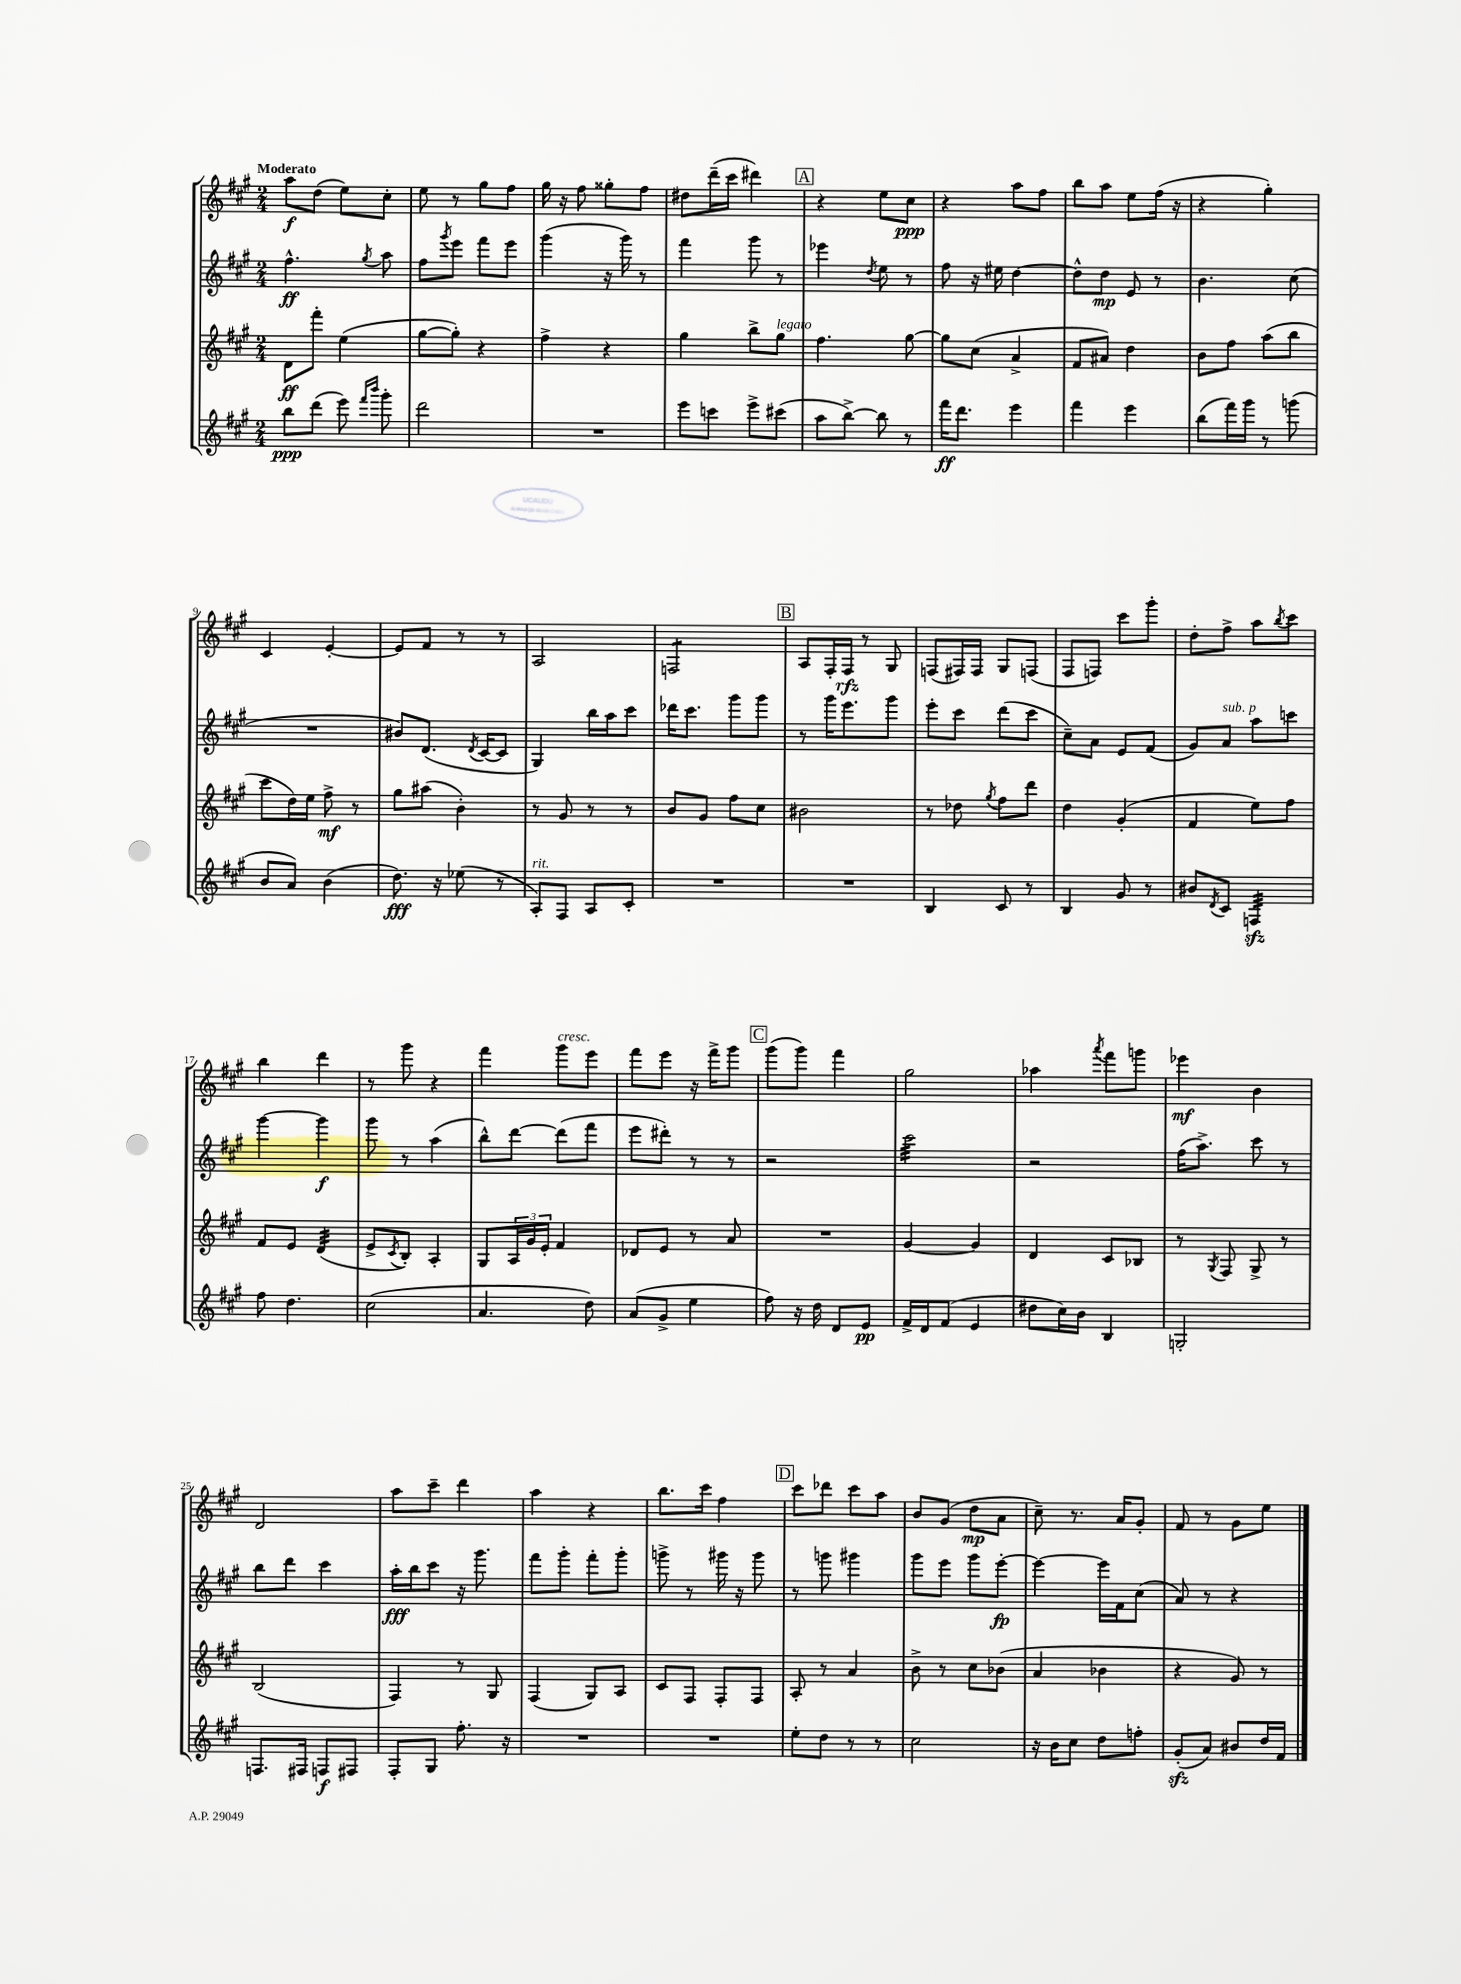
<<
\new StaffGroup <<
\new Staff = "s0" {
    \clef treble \key a \major \numericTimeSignature \time 2/4 \tempo "Moderato"
    a''8\f d''8( e''8) cis''8-. |
    e''8 r8 gis''8 fis''8 |
    gis''16 r16 fis''8 gisis''8-. fis''8 |
    dis''8 d'''16--( cis'''16 dis'''4) |
    \mark \markup { \box "A" } r4 e''8 cis''8\ppp |
    r4 a''8 fis''8 |
    b''8 a''8 e''8 fis''16( r16 |
    r4 gis''4-.) |
    cis'4 e'4~-. |
    e'8 fis'8 r8 r8 |
    a2 |
    f2:8 |
    \mark \markup { \box "B" } a8 fis16-. fis16\rfz r8 gis8 |
    f8( fis16) fis16 gis8 f8( |
    fis8 f8) cis'''8 gis'''8-. |
    d''8-. fis''8-> a''8 \acciaccatura { b''8 } cis'''8 |
    b''4 d'''4 |
    r8 gis'''8 r4 |
    fis'''4 gis'''8^\markup { \italic "cresc." } e'''8 |
    fis'''8 e'''8 r16 fis'''16-> gis'''8 |
    \mark \markup { \box "C" } gis'''8( gis'''8) fis'''4 |
    gis''2 |
    aes''4 \acciaccatura { a'''8 } fis'''8 g'''8 |
    ees'''4\mf b'4 |
    d'2 |
    a''8 cis'''8-- d'''4 |
    a''4 r4 |
    b''8. cis'''16 fis''4 |
    \mark \markup { \box "D" } cis'''8 des'''8 cis'''8 a''8 |
    b'8 gis'8( d''8\mp a'8 |
    cis''8--) r8. a'16 gis'8-. |
    fis'8 r8 gis'8 e''8 \bar "|." |
}
\new Staff = "s1" {
    \clef treble \key a \major \numericTimeSignature \time 2/4
    fis''4.-^\ff \acciaccatura { gis''8 } a''8 |
    fis''8 \acciaccatura { gis'''8 } e'''8 fis'''8 e'''8 |
    gis'''4( r16 gis'''16) r8 |
    fis'''4 gis'''8 r8 |
    \mark \markup { \box "A" } ees'''4 \acciaccatura { d''8 } e''8 r8 |
    fis''8 r16 eis''16 d''4~ |
    d''8-^ d''8\mp e'8 r8 |
    b'4. cis''8( |
    R2 |
    bis'8) d'8.( \acciaccatura { d'8 } cis'16~ cis'8 |
    gis4) b''16 a''16 cis'''8 |
    des'''16 cis'''8. gis'''8 gis'''8 |
    \mark \markup { \box "B" } r8 gis'''16 e'''8. gis'''8 |
    e'''8-. cis'''8 d'''8( cis'''8 |
    cis''8--) a'8 e'8 fis'8( |
    gis'8) a'8^\markup { \italic "sub. p" } a''8 c'''8 |
    gis'''4~ gis'''4\f |
    gis'''8 r8 a''4( |
    b''8-^) d'''8~ d'''8( fis'''8 |
    e'''8 dis'''8-.) r8 r8 |
    \mark \markup { \box "C" } r2 |
    cis'''2:32 |
    r2 |
    fis''16( a''8.->) cis'''8 r8 |
    b''8 d'''8 cis'''4 |
    a''16-.\fff b''16 cis'''8 r16 gis'''8. |
    fis'''8 gis'''8-. fis'''8-. gis'''8-. |
    g'''8-> r8 gis'''16 r16 gis'''8 |
    \mark \markup { \box "D" } r8 g'''8 gis'''4 |
    gis'''8 e'''8 gis'''8 e'''8~-.\fp |
    e'''4~ e'''16 fis'16 cis''8( |
    a'8) r8 r4 \bar "|." |
}
\new Staff = "s2" {
    \clef treble \key a \major \numericTimeSignature \time 2/4
    d'8\ff fis'''8-. e''4( |
    gis''8~ gis''8-.) r4 |
    fis''4-> r4 |
    gis''4 b''8-> gis''8^\markup { \italic "legato" } |
    \mark \markup { \box "A" } fis''4. gis''8~ |
    gis''8 cis''8( a'4-> |
    fis'8 ais'8) d''4 |
    b'8 fis''8 a''8( b''8 |
    cis'''8 d''16) e''16 fis''8->\mf r8 |
    gis''8 ais''8( b'4-.) |
    r8 gis'8 r8 r8 |
    b'8 gis'8 fis''8 cis''8 |
    \mark \markup { \box "B" } bis'2 |
    r8 des''8 \acciaccatura { gis''8 } fis''8 d'''8 |
    d''4 gis'4-.( |
    fis'4 e''8) fis''8 |
    fis'8 e'8 d'4:32( |
    e'8-> \acciaccatura { cis'8 } b8-.) a4-. |
    gis8 \tuplet 3/2 { a16 gis'16 e'16-. } fis'4 |
    des'8 e'8 r8 a'8 |
    \mark \markup { \box "C" } R2 |
    gis'4~ gis'4 |
    d'4 cis'8 bes8 |
    r8 \acciaccatura { gis8 } fis8 gis8-> r8 |
    b2( |
    fis4) r8 gis8 |
    fis4( gis8) a8 |
    cis'8 fis8 fis8-. fis8 |
    \mark \markup { \box "D" } a8-. r8 a'4 |
    b'8-> r8 cis''8 bes'8( |
    a'4 bes'4 |
    r4 gis'8) r8 \bar "|." |
}
\new Staff = "s3" {
    \clef treble \key a \major \numericTimeSignature \time 2/4
    b''8\ppp d'''8( e'''8) \grace { fis'''16 b'''16 } gis'''8-. |
    d'''2 |
    R2 |
    e'''8 c'''8 e'''8-> cis'''8( |
    \mark \markup { \box "A" } a''8 b''8~->) b''8 r8 |
    fis'''16\ff d'''8. e'''4 |
    fis'''4 e'''4 |
    b''8( fis'''16) gis'''16 r8 g'''8( |
    b'8 a'8) b'4( |
    d''8.\fff) r16 ees''8( r8 |
    a8-.^\markup { \italic "rit." }) fis8 a8 cis'8-. |
    R2 |
    \mark \markup { \box "B" } R2 |
    b4 cis'8 r8 |
    b4 gis'8 r8 |
    bis'8 \acciaccatura { d'8 } cis'8 f4:32\sfz |
    fis''8 d''4. |
    cis''2( |
    a'4. d''8) |
    a'8( gis'8-> e''4 |
    \mark \markup { \box "C" } fis''8) r16 d''16 d'8 e'8\pp |
    fis'16-> d'16 fis'8( e'4 |
    dis''8 cis''16) b'16 b4 |
    g2-. |
    f8. fis16 f8\f fis8 |
    fis8-. gis8 fis''8.-. r16 |
    R2 |
    R2 |
    \mark \markup { \box "D" } e''8-. d''8 r8 r8 |
    cis''2 |
    r16 b'16 cis''8 d''8 f''8-. |
    gis'8-.\sfz( a'8) bis'8 d''16 fis'16 \bar "|." |
}
>>
>>
